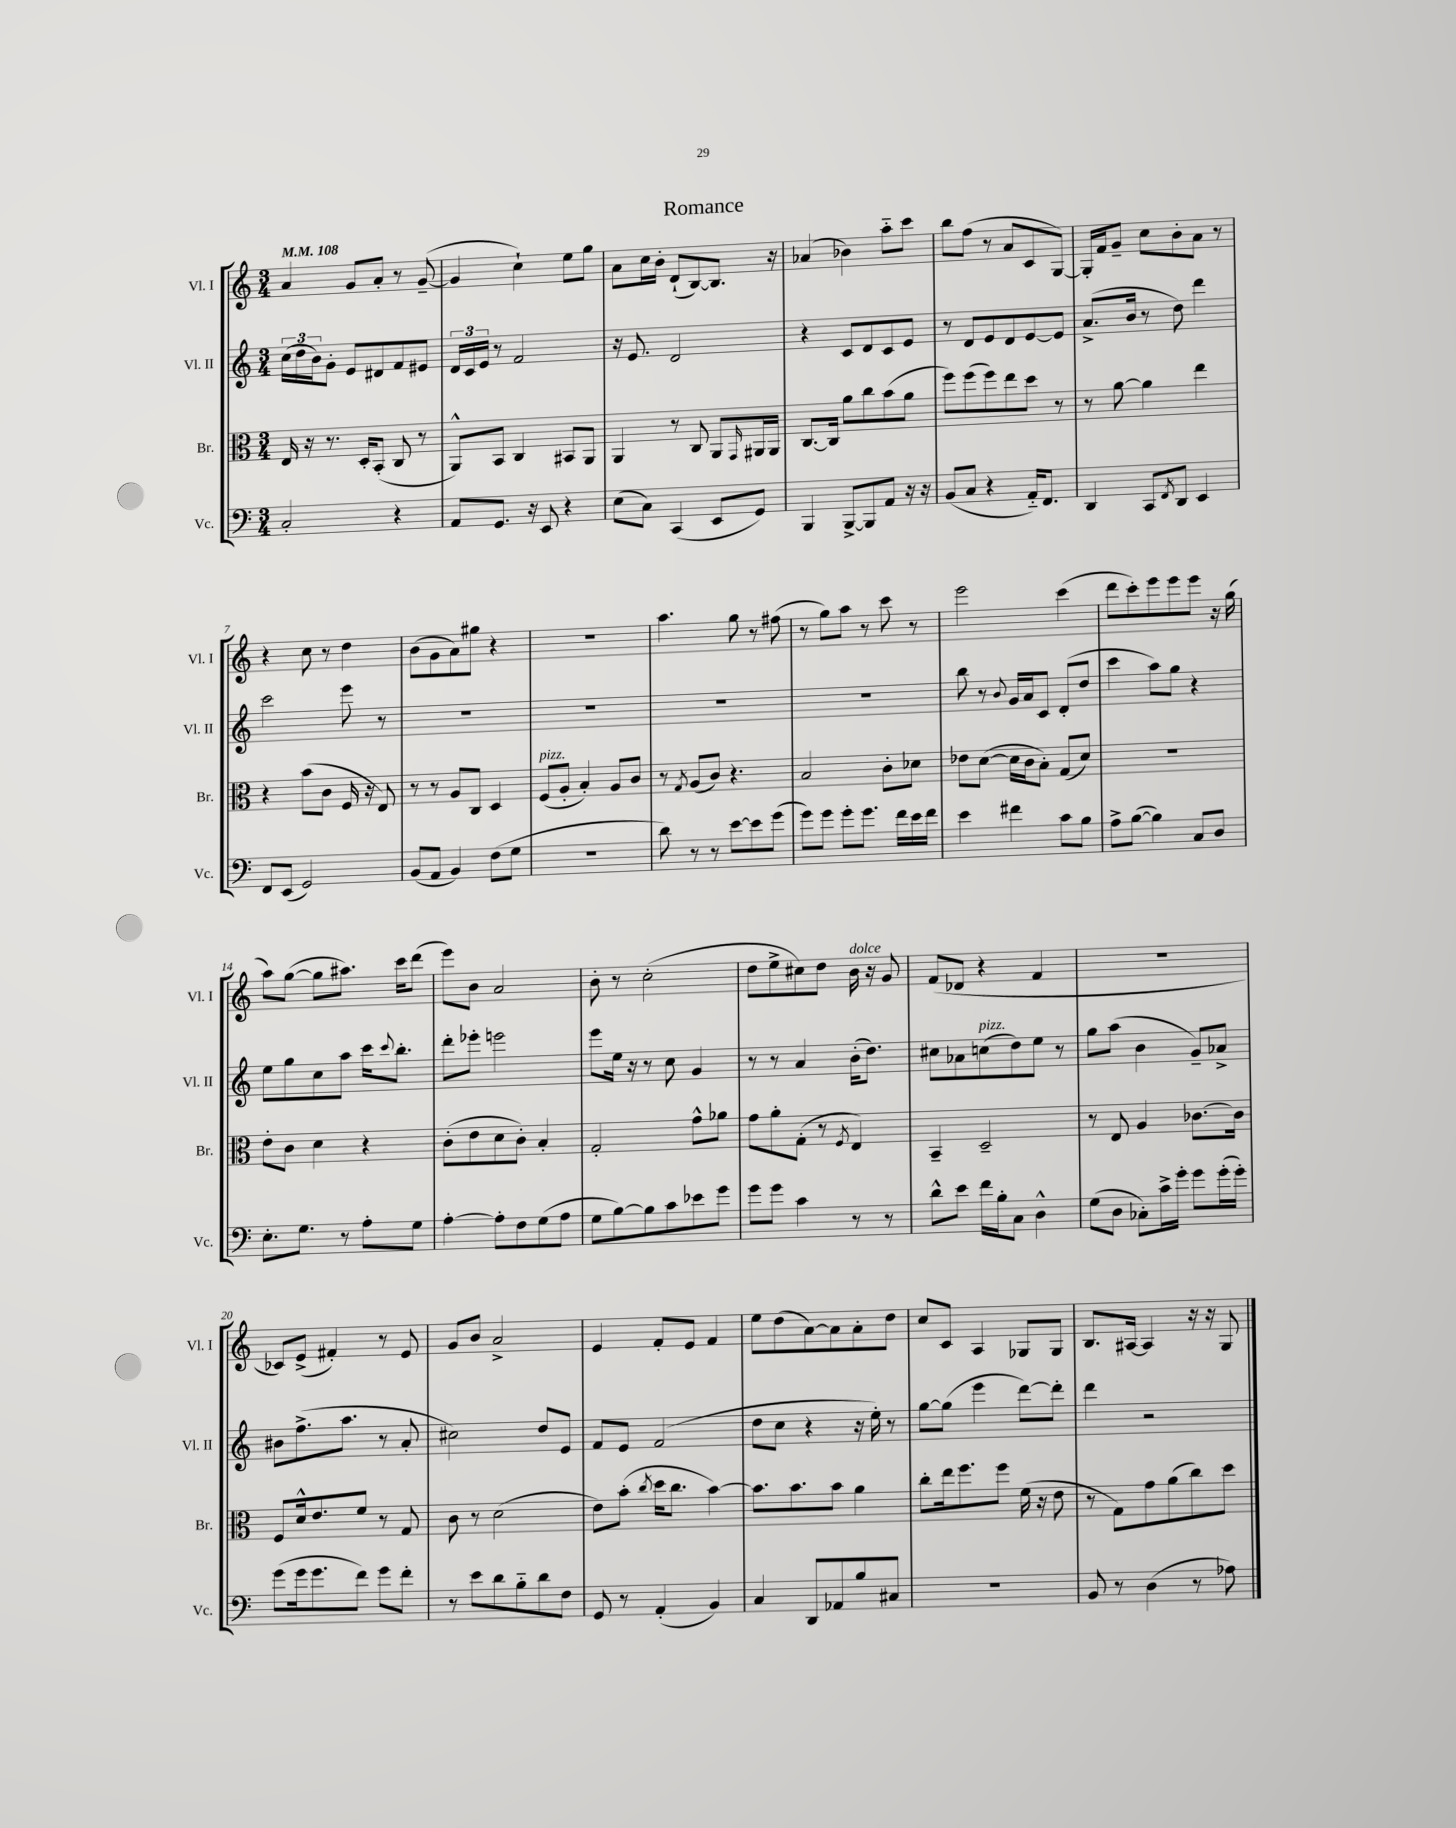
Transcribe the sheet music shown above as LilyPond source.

\header { title = "Romance" }
<<
\new StaffGroup <<
\new Staff = "s0" \with { instrumentName = "Vl. I" shortInstrumentName = "Vl. I" } {
    \clef treble \key c \major \numericTimeSignature \time 3/4 \tempo 4 = 108
    a'4 g'8 a'8-. r8 g'8~--( |
    g'4 c''4-!) e''8 g''8 |
    a'8 c''16 b'16-. d'8-!( b8~) b8. r16 |
    aes'4( bes'4) a''8-_ c'''8 |
    b''8 f''8( r8 a'8 c'8 g8~) |
    g16-. f'16 g'8-- c''8 b'8-. a'8 r8 |
    r4 c''8 r8 d''4 |
    b'8( g'8 a'8) gis''8 r4 |
    R2. |
    a''4. g''8 r8 fis''8( |
    r8 g''8) a''8 r8 c'''8 r8 |
    e'''2 c'''4( |
    d'''8 c'''8-.) e'''8 e'''8 e'''8 r16 g''16( |
    a''8) g''8~( g''8 ais''8.) c'''16 d'''8( |
    e'''8) b'8 a'2 |
    b'8-. r8 c''2-.( |
    d''8 e''8-> cis''8) d''8 b'16^\markup { \italic "dolce" } r16 g'8 |
    f'8( des'8 r4 f'4 |
    R2. |
    ces'8) e'8->( fis'4-.) r8 e'8 |
    g'8 b'8 a'2-> |
    e'4 f'8-. e'8 f'4 |
    e''8 d''8( a'8~) a'8 a'8-. d''8 |
    c''8 c'8 a4 ges8 ges8 |
    b8. ais16~ ais4 r16 r16 g8 \bar "|." |
}
\new Staff = "s1" \with { instrumentName = "Vl. II" shortInstrumentName = "Vl. II" } {
    \clef treble \key c \major \numericTimeSignature \time 3/4
    \tuplet 3/2 { c''16( d''16 b'16) } g'8-. e'8 dis'8 f'8 eis'8 |
    \tuplet 3/2 { d'16 c'16 e'16 } r8 f'2 |
    r16 e'8. d'2 |
    r4 c'8 d'8 c'8 e'8 |
    r8 d'8 e'8 d'8 e'8~ e'8 |
    a'8.->( b'16 r8 d''8) d'''4 |
    c'''2 e'''8 r8 |
    R2. |
    R2. |
    R2. |
    R2. |
    b''8 r8 \appoggiatura { b'8 } g'16 a'16 c'8 d'8-.( d''8 |
    c'''4 a''8) g''8 r4 |
    e''8 g''8 c''8 a''8 c'''16 \appoggiatura { c'''8 } b''8.-. |
    d'''8-. ees'''8-. e'''2 |
    e'''8 e''16 r16 r8 c''8 g'4 |
    r8 r8 a'4 b'16-.( d''8.) |
    cis''8 aes'8 c''8^\markup { \italic "pizz." }( d''8) e''8 r8 |
    g''8 a''8( b'4 g'8--) aes'8-> |
    bis'8 f''8.->( a''8. r8 a'8-. |
    cis''2) d''8 e'8 |
    f'8 e'8 f'2( |
    d''8 c''8 r4 r16 e''16-.) r8 |
    g''8~ g''8( e'''4 d'''8~) d'''8-. |
    d'''4 r2 \bar "|." |
}
\new Staff = "s2" \with { instrumentName = "Br." shortInstrumentName = "Br." } {
    \clef alto \key c \major \numericTimeSignature \time 3/4
    e16 r16 r8. d16-. b,8-.( c8 r8 |
    a,8-^) b,8 c4 bis,8 a,8 |
    a,4 r8 c8 a,8 \grace { g,16 } ais,16 ais,16 |
    c8.~ c16 a'8 c''8 b'8( a'8 |
    f''8) f''8( f''8) e''8 d''8 r8 |
    r8 a'8~ a'4 e''4 |
    r4 b'8( c'8 f16 r16 e8) |
    r8 r8 a8 c8 d4 |
    f8^\markup { \italic "pizz." }( a8-. b4-.) a8 c'8 |
    r8 \acciaccatura { g8 } a8( c'8) r4. |
    b2 c'8-. des'8 |
    ees'8 d'8~( d'16 c'16 b8-.) g8( d'8) |
    R2. |
    e'8-. c'8 d'4 r4 |
    c'8-.( e'8 d'8 c'8-.) b4-. |
    g2-. g'8-^ aes'8 |
    g'8 a'8-. g8-.( r8 \acciaccatura { f8 } e4) |
    b,4-- d2-- |
    r8 e8 a4 ces'8.~ ces'16 |
    f8 d'16-^ e'8. f'8 r8 g8 |
    c'8 r8 d'2( |
    e'8) b'8-.( \acciaccatura { c''8 } d''16 c''8. b'4~) |
    b'8. b'8. b'8 a'4 |
    c''8-. e''16 f''8. f''8 f'16( r16 e'8 |
    r8 g8) g'8 a'8( c''8) d''8 \bar "|." |
}
\new Staff = "s3" \with { instrumentName = "Vc." shortInstrumentName = "Vc." } {
    \clef bass \key c \major \numericTimeSignature \time 3/4
    c2-. r4 |
    a,8 g,8. r16 e,8 r4 |
    e8( c8) c,4( e,8 g,8) |
    b,,4 b,,8~-> b,,8 a,8 r16 r16 |
    b,8( c8 r4 a,16-_) f,8. |
    d,4 c,8 \acciaccatura { f,8 } d,8 e,4 |
    f,8 e,8( g,2) |
    b,8( a,8 b,4) f8( g8 |
    r2. |
    d'8) r8 r8 e'8~ e'8 g'8( |
    g'8) g'8 g'8-. g'8. f'16 e'16 f'16 |
    e'4 fis'4 c'8 b8 |
    a8-> b8~( b4) c8 d8 |
    e8.-. g8. r8 a8-. g8 |
    a4~-. a8-. f8 g8( a8 |
    g8 b8~) b8 c'8 ees'8 g'8 |
    g'8 g'8 c'4 r8 r8 |
    d'8-^ e'8 f'16 b16-. c8 d4-^ |
    g8( d8 ces8-.) c'16-> g'16-. g'8 g'16-.( g'16-.) |
    g'8( g'16 g'8. f'8) g'8 f'8-. |
    r8 e'8 d'8 b8-_ d'8 f8 |
    g,8 r8 a,4-.( b,4) |
    c4 d,8 aes,8 b8 cis8 |
    R2. |
    b,8 r8 d4( r8 aes8) \bar "|." |
}
>>
>>
